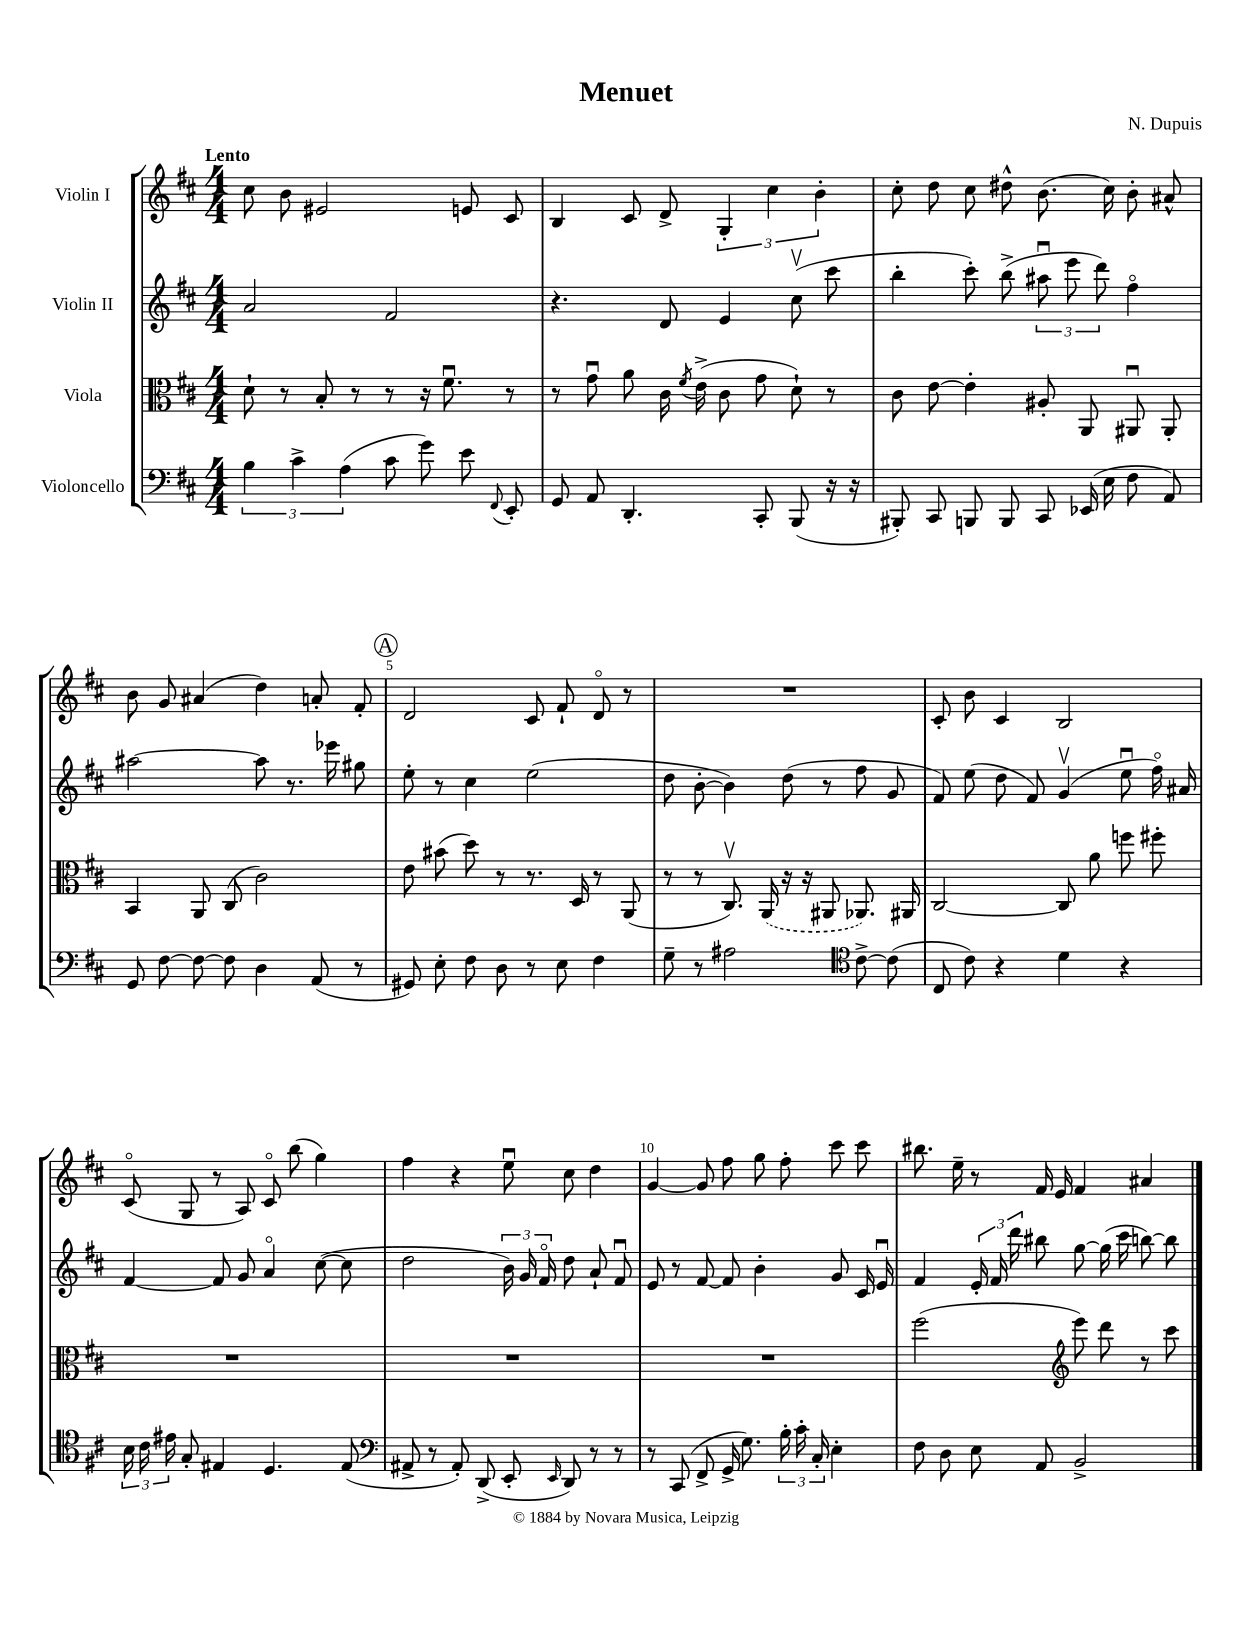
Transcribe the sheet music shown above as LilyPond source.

\header { title = "Menuet" composer = "N. Dupuis" }
<<
\new StaffGroup <<
\new Staff = "s0" \with { instrumentName = "Violin I" } {
    \clef treble \key d \major \numericTimeSignature \time 4/4 \tempo "Lento"
    \autoBeamOff cis''8 b'8 eis'2 e'8 cis'8 |
    b4 cis'8 d'8-> \tuplet 3/2 { g4-. cis''4 b'4-. } |
    cis''8-. d''8 cis''8 dis''8-^ b'8.( cis''16) b'8-. ais'8-^ |
    b'8 g'8 ais'4( d''4) a'8-. fis'8-. |
    \mark \markup { \circle "A" } d'2 cis'8 fis'8-! d'8\flageolet r8 |
    R1 |
    cis'8-. b'8 cis'4 b2 |
    cis'8\flageolet( g8 r8 a8) cis'8\flageolet b''8( g''4) |
    fis''4 r4 e''8\downbow cis''8 d''4 |
    g'4~ g'8 fis''8 g''8 fis''8-. cis'''8 cis'''8 |
    bis''8. e''16-- r8 fis'16 e'16 fis'4 ais'4 \bar "|." |
}
\new Staff = "s1" \with { instrumentName = "Violin II" } {
    \clef treble \key d \major \numericTimeSignature \time 4/4
    \autoBeamOff a'2 fis'2 |
    r4. d'8 e'4 cis''8\upbow( cis'''8 |
    b''4-. cis'''8-.) b''8->( \tuplet 3/2 { ais''8\downbow e'''8 d'''8) } fis''4\flageolet |
    ais''2~ ais''8 r8. ees'''16 gis''8 |
    \mark \markup { \circle "A" } e''8-. r8 cis''4 e''2( |
    d''8 b'8~-. b'4) d''8( r8 fis''8 g'8 |
    fis'8) e''8( d''8 fis'8) g'4\upbow( e''8\downbow fis''16\flageolet) ais'16 |
    fis'4~ fis'8 g'8 a'4\flageolet cis''8~( cis''8 |
    d''2 \tuplet 3/2 { b'16) g'16 fis'16\flageolet } d''8 a'8-! fis'8\downbow |
    e'8 r8 fis'8~ fis'8 b'4-. g'8 cis'16 e'16\downbow |
    fis'4 \tuplet 3/2 { e'16-. fis'16 d'''16 } bis''8 g''8~ g''16( cis'''16 b''8~) b''8 \bar "|." |
}
\new Staff = "s2" \with { instrumentName = "Viola" } {
    \clef alto \key d \major \numericTimeSignature \time 4/4
    \autoBeamOff d'8-! r8 b8-. r8 r8 r16 fis'8.\downbow r8 |
    r8 g'8\downbow a'8 cis'16 \acciaccatura { fis'8 } e'16->( cis'8 g'8 d'8-!) r8 |
    cis'8 e'8~ e'4-. ais8-. a,8 ais,8\downbow ais,8-. |
    b,4 a,8 cis8( cis'2) |
    \mark \markup { \circle "A" } e'8 bis'8( d''8) r8 r8. d16 r8 a,8( |
    r8 r8 cis8.\upbow) \once \slurDashed a,16( r16 r16 ais,8 aes,8.) ais,16 |
    cis2~ cis8 a'8 f''8 fis''8-. |
    R1 |
    R1 |
    R1 |
    fis''2( \clef treble e'''8) d'''8 r8 cis'''8 \bar "|." |
}
\new Staff = "s3" \with { instrumentName = "Violoncello" } {
    \clef bass \key d \major \numericTimeSignature \time 4/4
    \autoBeamOff \tuplet 3/2 { b4 cis'4-> a4( } cis'8 g'8) e'8 \appoggiatura { fis,8 } e,8-. |
    g,8 a,8 d,4.-. cis,8-. b,,8( r16 r16 |
    bis,,8-.) cis,8 b,,8 b,,8 cis,8 ees,16( e16 fis8 a,8) |
    g,8 fis8~ fis8~ fis8 d4 a,8( r8 |
    \mark \markup { \circle "A" } gis,8) e8-. fis8 d8 r8 e8 fis4 |
    g8-- r8 ais2 \clef tenor cis'8~-> cis'8( |
    cis8 cis'8) r4 d'4 r4 |
    \tuplet 3/2 { b16 cis'16 eis'16 } g8-. eis4 d4. eis8( |
    \clef bass ais,8-> r8 ais,8-.) d,8->( e,8-. \grace { e,16 } d,8) r8 r8 |
    r8 cis,8( fis,8-> g,16-> g8.) \tuplet 3/2 { b16-. cis'16-. cis16-. } e4-. |
    fis8 d8 e8 a,8 b,2-> \bar "|." |
}
>>
>>
\layout { \context { \Score \override BarNumber.break-visibility = ##(#f #t #t) barNumberVisibility = #(every-nth-bar-number-visible 5) } }
